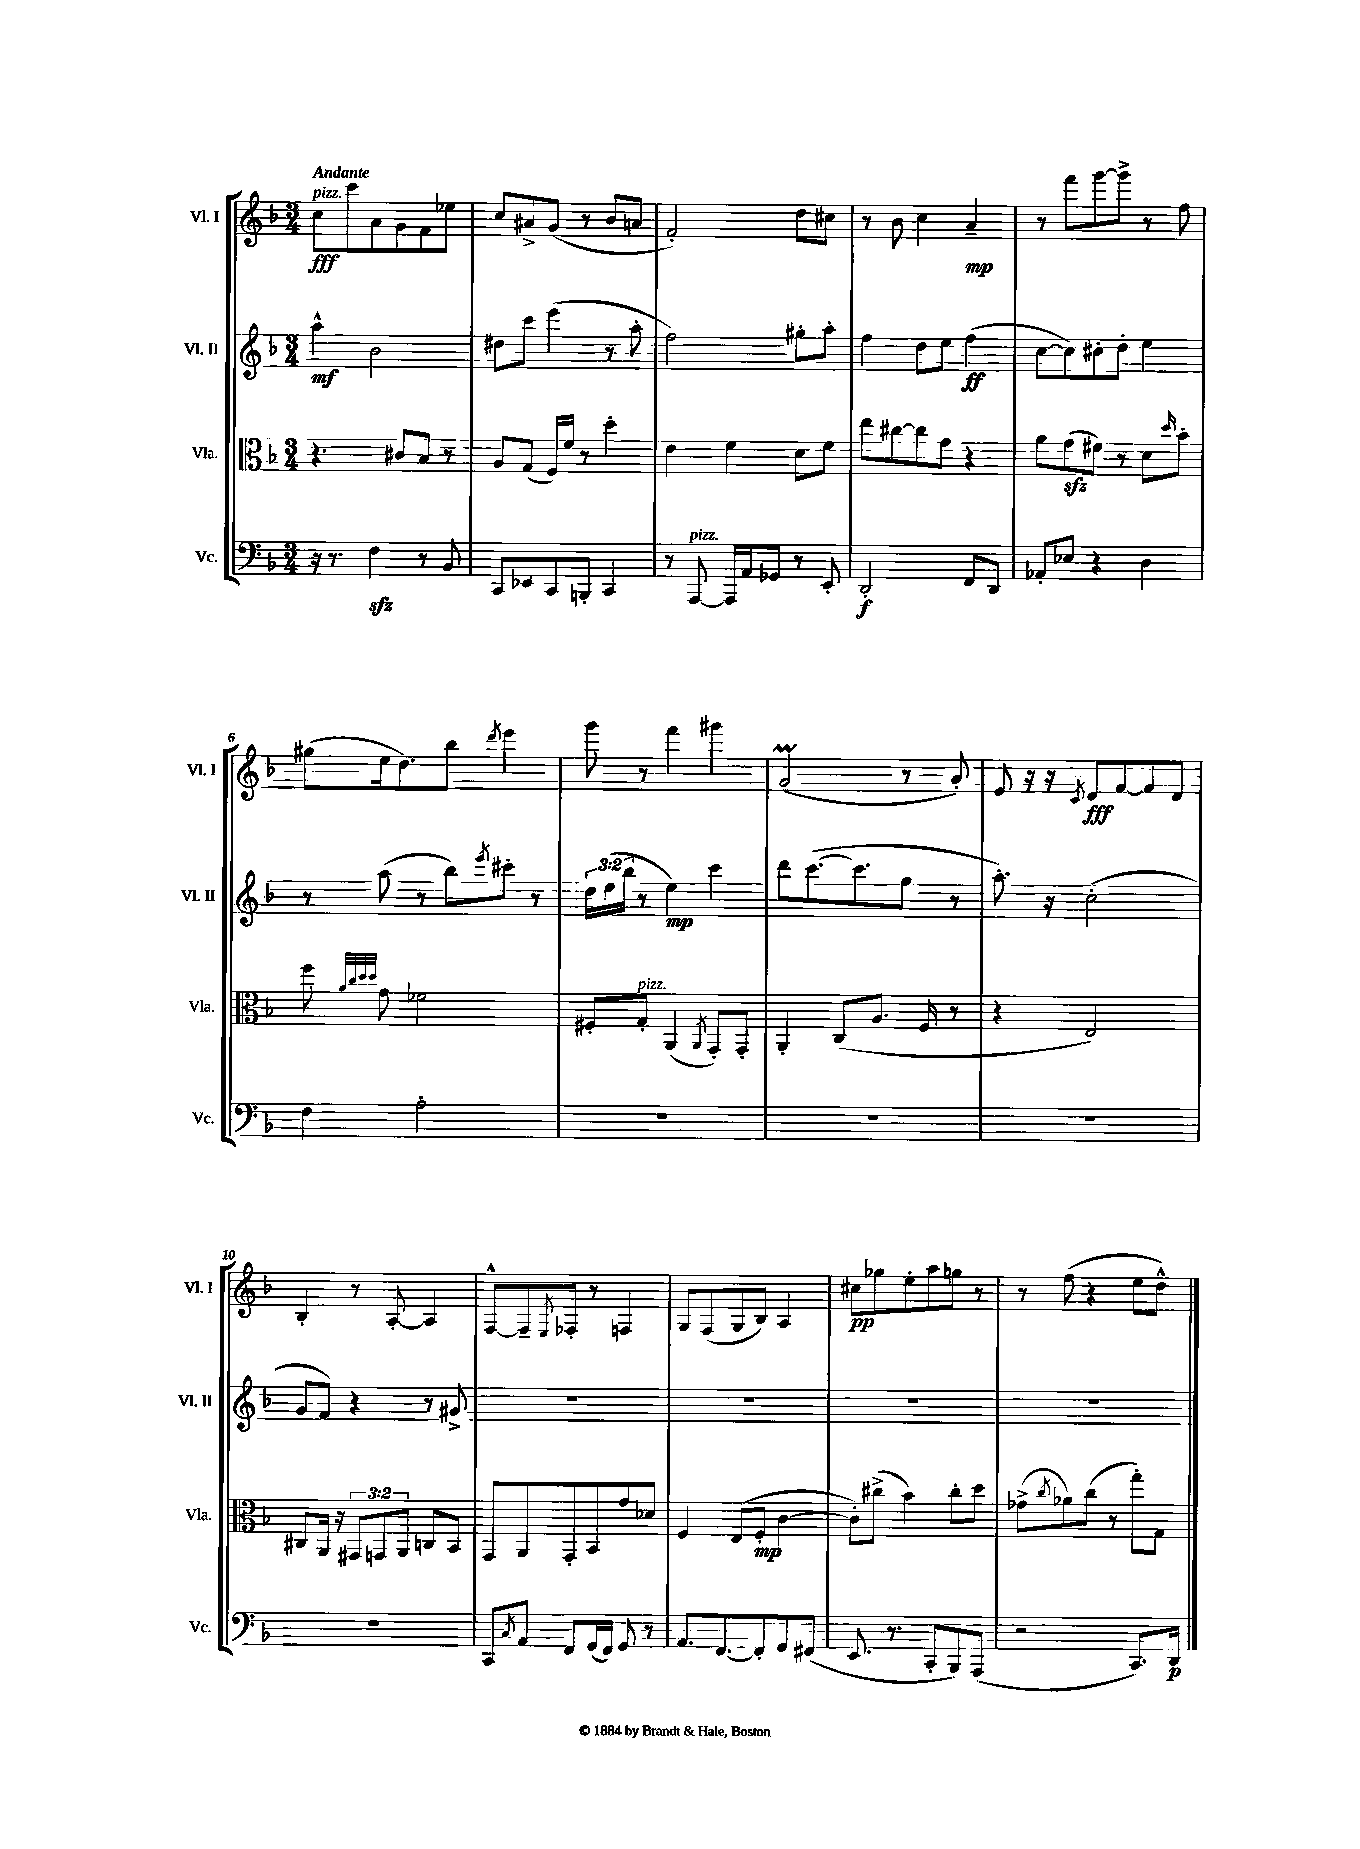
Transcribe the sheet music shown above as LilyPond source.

<<
\new StaffGroup <<
\new Staff = "s0" \with { instrumentName = "Vl. I" shortInstrumentName = "Vl. I" } {
    \clef treble \key f \major \numericTimeSignature \time 3/4 \tempo "Andante"
    c''8\fff^\markup { \italic "pizz." } c'''8 a'8 g'8 f'8 ees''8 |
    c''8 ais'8-> g'8( r8 bes'8 a'8 |
    f'2-.) d''8 cis''8 |
    r8 bes'8 c''4 a'4--\mp |
    r8 f'''8 g'''8~ g'''8-> r8 f''8 |
    gis''8( e''16 d''8.) bes''8 \acciaccatura { d'''8 } e'''4 |
    g'''8 r8 f'''4 gis'''4 |
    g'2\prall( r8 a'8-.) |
    e'8 r16 r16 \acciaccatura { c'8 } d'8\fff f'8~ f'8 d'8 |
    bes4-. r8 a8~-. a4 |
    f8~-^ f8-- \acciaccatura { e8 } fes8-. r8 f4 |
    g8 f8( g8 bes8) a4 |
    cis''8\pp ges''8 e''8-. a''8 g''8 r8 |
    r8 f''8( r4 e''8 d''8-^) \bar "|." |
}
\new Staff = "s1" \with { instrumentName = "Vl. II" shortInstrumentName = "Vl. II" } {
    \clef treble \key f \major \numericTimeSignature \time 3/4 \override Staff.TupletNumber.text = #tuplet-number::calc-fraction-text
    a''4-^\mf bes'2 |
    dis''8 c'''8 e'''4( r8 a''8-. |
    f''2) gis''8-. a''8-. |
    f''4 d''8 e''8 f''4\ff( |
    c''8~ c''8) cis''8-. d''8-. e''4 |
    r8 a''8( r8 bes''8) \acciaccatura { e'''8 } cis'''8-. r8 |
    \tuplet 3/2 { d''16 e''16( bes''16 } r8 e''4\mp) c'''4 |
    d'''8 c'''8.~( c'''8. g''8 r8 |
    a''8.-.) r16 c''2-.( |
    g'8 f'8) r4 r8 gis'8-> |
    R2. |
    R2. |
    R2. |
    R2. \bar "|." |
}
\new Staff = "s2" \with { instrumentName = "Vla." shortInstrumentName = "Vla." } {
    \clef alto \key f \major \numericTimeSignature \time 3/4 \override Staff.TupletNumber.text = #tuplet-number::calc-fraction-text
    r4. cis'8 bes8 r8 |
    a8 g8( f16) f'16 r8 d''4-. |
    e'4 f'4 d'8 f'8 |
    e''8 cis''8~ cis''8 g'8 r4 |
    a'8 g'8\sfz( fis'8) r8 d'8 \grace { d''16 } bes'8-. |
    f''8 \grace { a'32 c''32 d''32 d''32 } g'8 fes'2 |
    fis8-. g8-.^\markup { \italic "pizz." } a,4( \acciaccatura { a,8 } g,8-.) g,8-. |
    a,4-. c8( a8. f16 r8 |
    r4 e2) |
    cis8 a,16 r16 \tuplet 3/2 { gis,8 g,8 a,8 } c8 bes,8 |
    g,8 a,8 g,8-. bes,8 g'8 des'8 |
    f4 e8( f8-.\mp c'4~ |
    c'8-.) cis''8->( bes'4) cis''8-. d''8 |
    ges'8->( \acciaccatura { c''8 } aes'8) c''8( r8 g''8-.) g8 \bar "|." |
}
\new Staff = "s3" \with { instrumentName = "Vc." shortInstrumentName = "Vc." } {
    \clef bass \key f \major \numericTimeSignature \time 3/4
    r16 r8. f4\sfz r8 bes,8 |
    c,8 ees,8 c,8 b,,8-. c,4 |
    r8 a,,8~^\markup { \italic "pizz." } a,,16 a,16 ges,8 r8 e,8-. |
    d,2-.\f f,8 d,8 |
    aes,8-. ees8 r4 d4 |
    f4 a2-. |
    R2. |
    R2. |
    R2. |
    R2. |
    c,8 \acciaccatura { c8 } a,8 f,8 g,16( f,16) g,8 r8 |
    a,8. f,8.~ f,8-. g,8 fis,8( |
    e,8. r8. c,8-. bes,,8) a,,8( |
    r2 c,8.) d,16\p \bar "|." |
}
>>
>>
